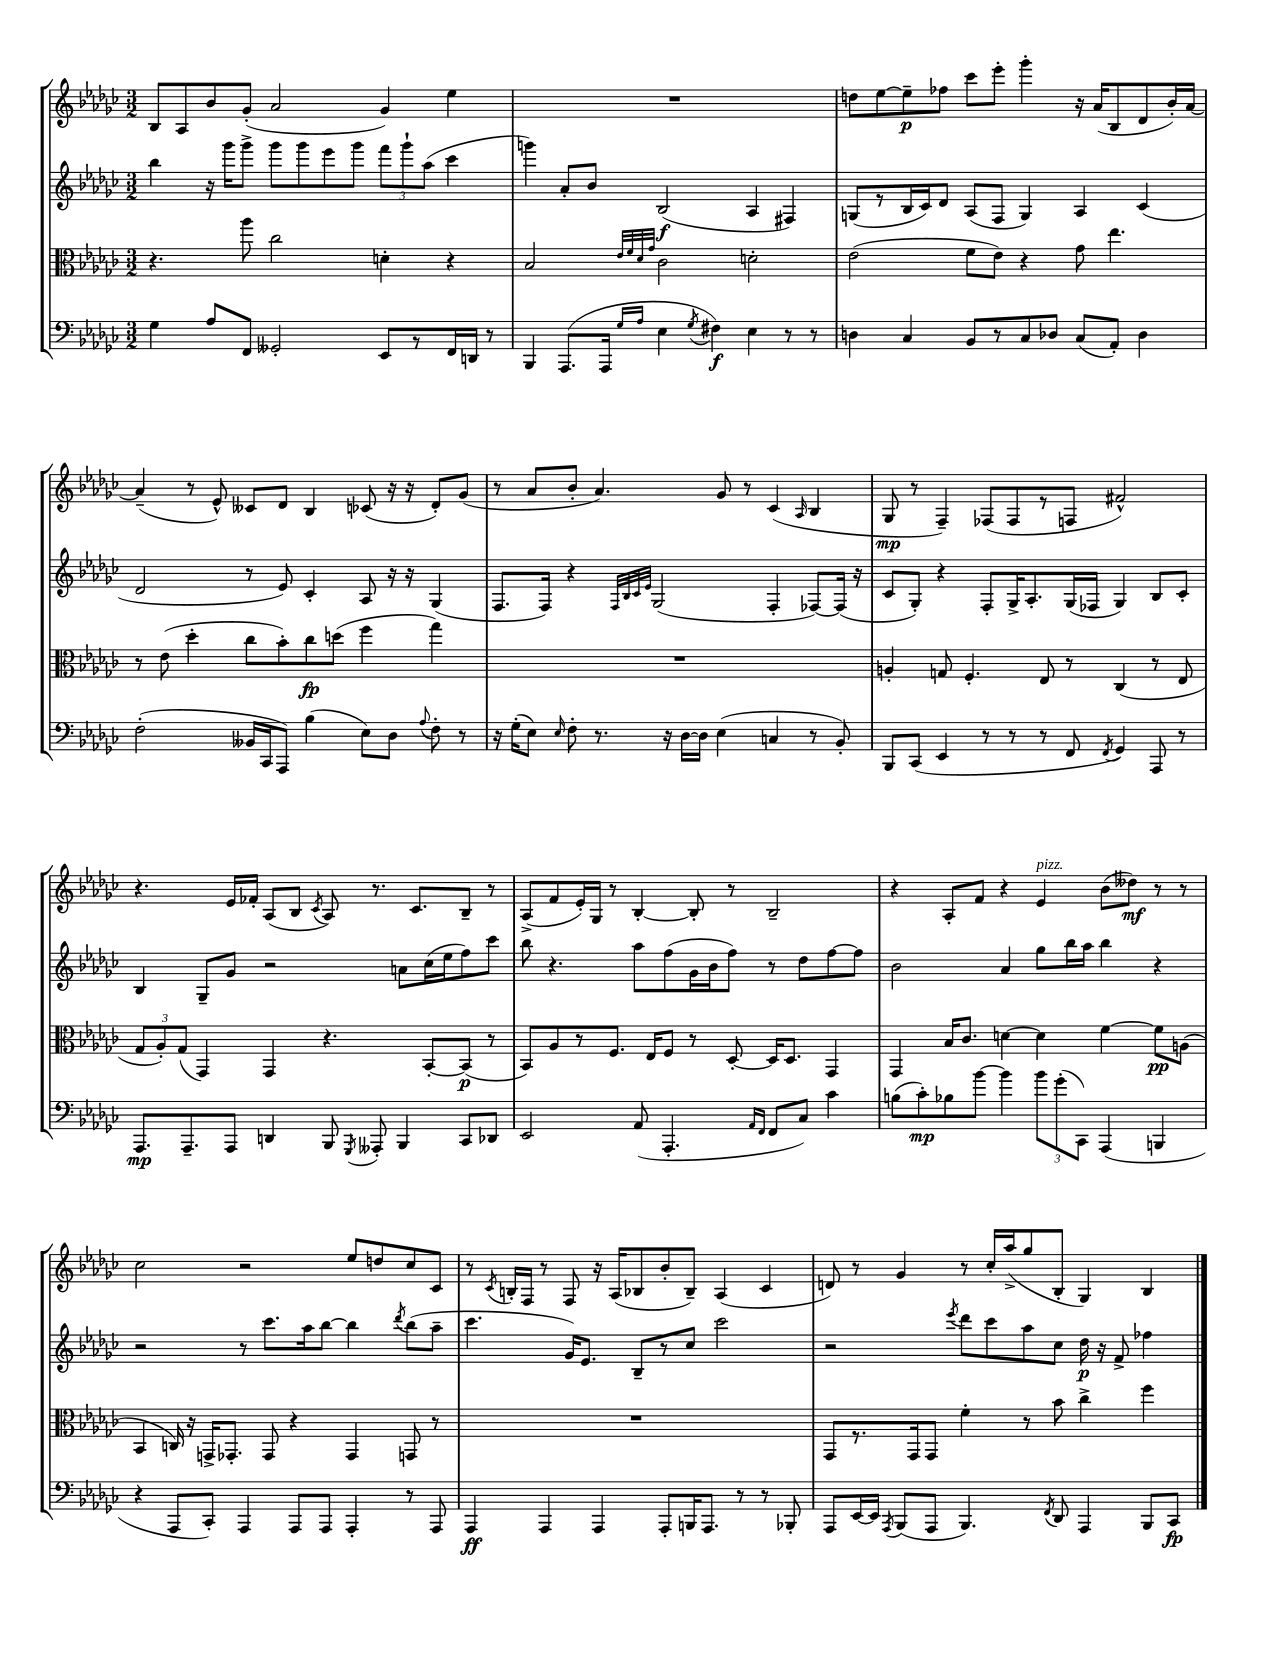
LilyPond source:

<<
\new StaffGroup <<
\new Staff = "s0" {
    \clef treble \key ges \major \numericTimeSignature \time 3/2
    \autoBeamOff bes8[ aes8 bes'8 ges'8]-.( aes'2 ges'4) ees''4 |
    R1. |
    d''8[ ees''8~ ees''8--\p fes''8] ces'''8[ ees'''8]-. ges'''4-. r16 aes'16[( bes8 des'8 bes'16-.) aes'16]~ |
    aes'4--( r8 ees'8-^) ceses'8[ des'8] bes4 ces'8( r16 r16 des'8[-.) ges'8]( |
    r8 aes'8[ bes'8]-. aes'4.) ges'8 r8 ces'4( \grace { aes16 } bes4 |
    ges8\mp r8 f4--) fes8[( fes8 r8 f8] fis'2-^) |
    r4. ees'16[ fes'16]-. aes8[( bes8] \acciaccatura { ces'8 } aes8) r8. ces'8.[ bes8]-- r8 |
    aes8[->( f'8 ees'16-.) ges16] r8 bes4~-. bes8-. r8 bes2-- |
    r4 aes8[-. f'8] r4 ees'4^\markup { \italic "pizz." } bes'8[( deses''8]\mf) r8 r8 |
    ces''2 r2 ees''8[ d''8 ces''8 ces'8] |
    r8 \acciaccatura { ces'8 } b16[-. f16] r8 f8 r16 aes16[( bes8 bes'8-. bes8]--) aes4( ces'4 |
    d'8) r8 ges'4 r8 ces''16[-. aes''16->( ges''8 bes8]-. ges4) bes4 \bar "|." |
}
\new Staff = "s1" {
    \clef treble \key ges \major \numericTimeSignature \time 3/2
    \autoBeamOff bes''4 r16 ges'''16[ ges'''8]-> ges'''8[ ges'''8 ees'''8 ges'''8] \tuplet 3/2 { f'''8[ ges'''8-! aes''8]( } ces'''4 |
    g'''4) aes'8[-. bes'8] bes2\f( aes4 fis4) |
    g8[( r8 bes16 ces'16) des'8] aes8[( f8] g4) aes4 ces'4( |
    des'2 r8 ees'8) ces'4-. aes8 r16 r16 ges4( |
    f8.[ f16]) r4 \grace { f32[ bes32 ces'32 ees'32] } ges2( f4-. fes8[~) fes16]( r16 |
    ces'8[ ges8]-.) r4 f8[-. ges16-> aes8.-. ges16( fes16] ges4) bes8[ ces'8]-. |
    bes4 ges8[-- ges'8] r2 a'8[ ces''16( ees''16 f''8) ces'''8] |
    bes''8 r4. aes''8[ f''8( ges'16 bes'16 f''8]) r8 des''8[ f''8~ f''8] |
    bes'2 aes'4 ges''8[ bes''16 aes''16] bes''4 r4 |
    r2 r8 ces'''8.[ aes''16 bes''8]~ bes''4 \acciaccatura { des'''8 } bes''8[( aes''8]-- |
    ces'''4. ges'16[) ees'8.] bes8[-- r8 ces''8] ces'''2 |
    r2 \acciaccatura { ees'''8 } des'''8[ ces'''8 aes''8 ces''8] des''16\p r16 f'8-> fes''4 \bar "|." |
}
\new Staff = "s2" {
    \clef alto \key ges \major \numericTimeSignature \time 3/2
    \autoBeamOff r4. aes''8 ces''2 d'4-. r4 |
    bes2 \grace { ees'32[ f'32 des'32 ges'32] } ces'2 d'2-. |
    ees'2( f'8[ ees'8]) r4 ges'8 ees''4. |
    r8 ees'8( des''4-. ces''8[ bes'8-.) ces''8\fp d''8]( f''4 ges''4) |
    R1. |
    a4-. g8 f4.-. ees8 r8 ces4( r8 ees8 |
    \tuplet 3/2 { ges8[ aes8-.) ges8]( } ges,4) ges,4 r4. bes,8[~-. bes,8]\p( r8 |
    bes,8[) aes8 r8 f8.] ees16[ f8] r8 des8~-. des16[ des8.] ges,4 |
    ges,4 bes16[ ces'8.] d'4~ d'4 f'4~ f'8[\pp a8]( |
    bes,4 c16) r16 g,16[-> ges,8.]-. ges,8 r4 ges,4 g,8 r8 |
    R1. |
    ges,8[ r8. ges,16 ges,8] f'4-. r8 bes'8 ces''4-> f''4 \bar "|." |
}
\new Staff = "s3" {
    \clef bass \key ges \major \numericTimeSignature \time 3/2
    \autoBeamOff ges4 aes8[ f,8] geses,2-. ees,8[ r8 f,16 d,16] r8 |
    bes,,4 aes,,8.[( aes,,16] \grace { ges16[ aes16] } ees4 \acciaccatura { ges8 } fis4\f) ees4 r8 r8 |
    d4 ces4 bes,8[ r8 ces8 des8] ces8[( aes,8]-.) des4 |
    f2-.( beses,16[ ces,16 aes,,8]) bes4( ees8[) des8] \appoggiatura { aes8 } f8-. r8 |
    r16 ges16[-.( ees8]) \grace { ees16 } f8-. r8. r16 des16[~ des16] ees4( c4 r8 bes,8-.) |
    bes,,8[ ces,8]( ees,4 r8 r8 r8 f,8 \acciaccatura { f,8 } ges,4) aes,,8 r8 |
    aes,,8.[\mp aes,,8.-- aes,,8] d,4 bes,,8 \acciaccatura { ges,,8 } aeses,,8-. bes,,4 ces,8[ des,8] |
    ees,2 aes,8( aes,,4.-. \grace { aes,16[ f,16] } f,8[ ces8]) ces'4 |
    b8[( ces'8-.\mp) bes8 bes'8]~ bes'4 \tuplet 3/2 { bes'8[ ges'8-.( ces,8]) } aes,,4( b,,4 |
    r4 aes,,8[ ces,8]-.) aes,,4 aes,,8[ aes,,8] aes,,4-. r8 aes,,8 |
    aes,,4\ff aes,,4 aes,,4 aes,,8[-. b,,16 aes,,8.] r8 r8 bes,,8-. |
    aes,,8[ ees,16~ ees,16] \acciaccatura { aes,,8 } bes,,8[( aes,,8] bes,,4.) \acciaccatura { f,8 } des,8 aes,,4 bes,,8[ ces,8]\fp \bar "|." |
}
>>
>>
\layout { \context { \Score \remove "Bar_number_engraver" } }
